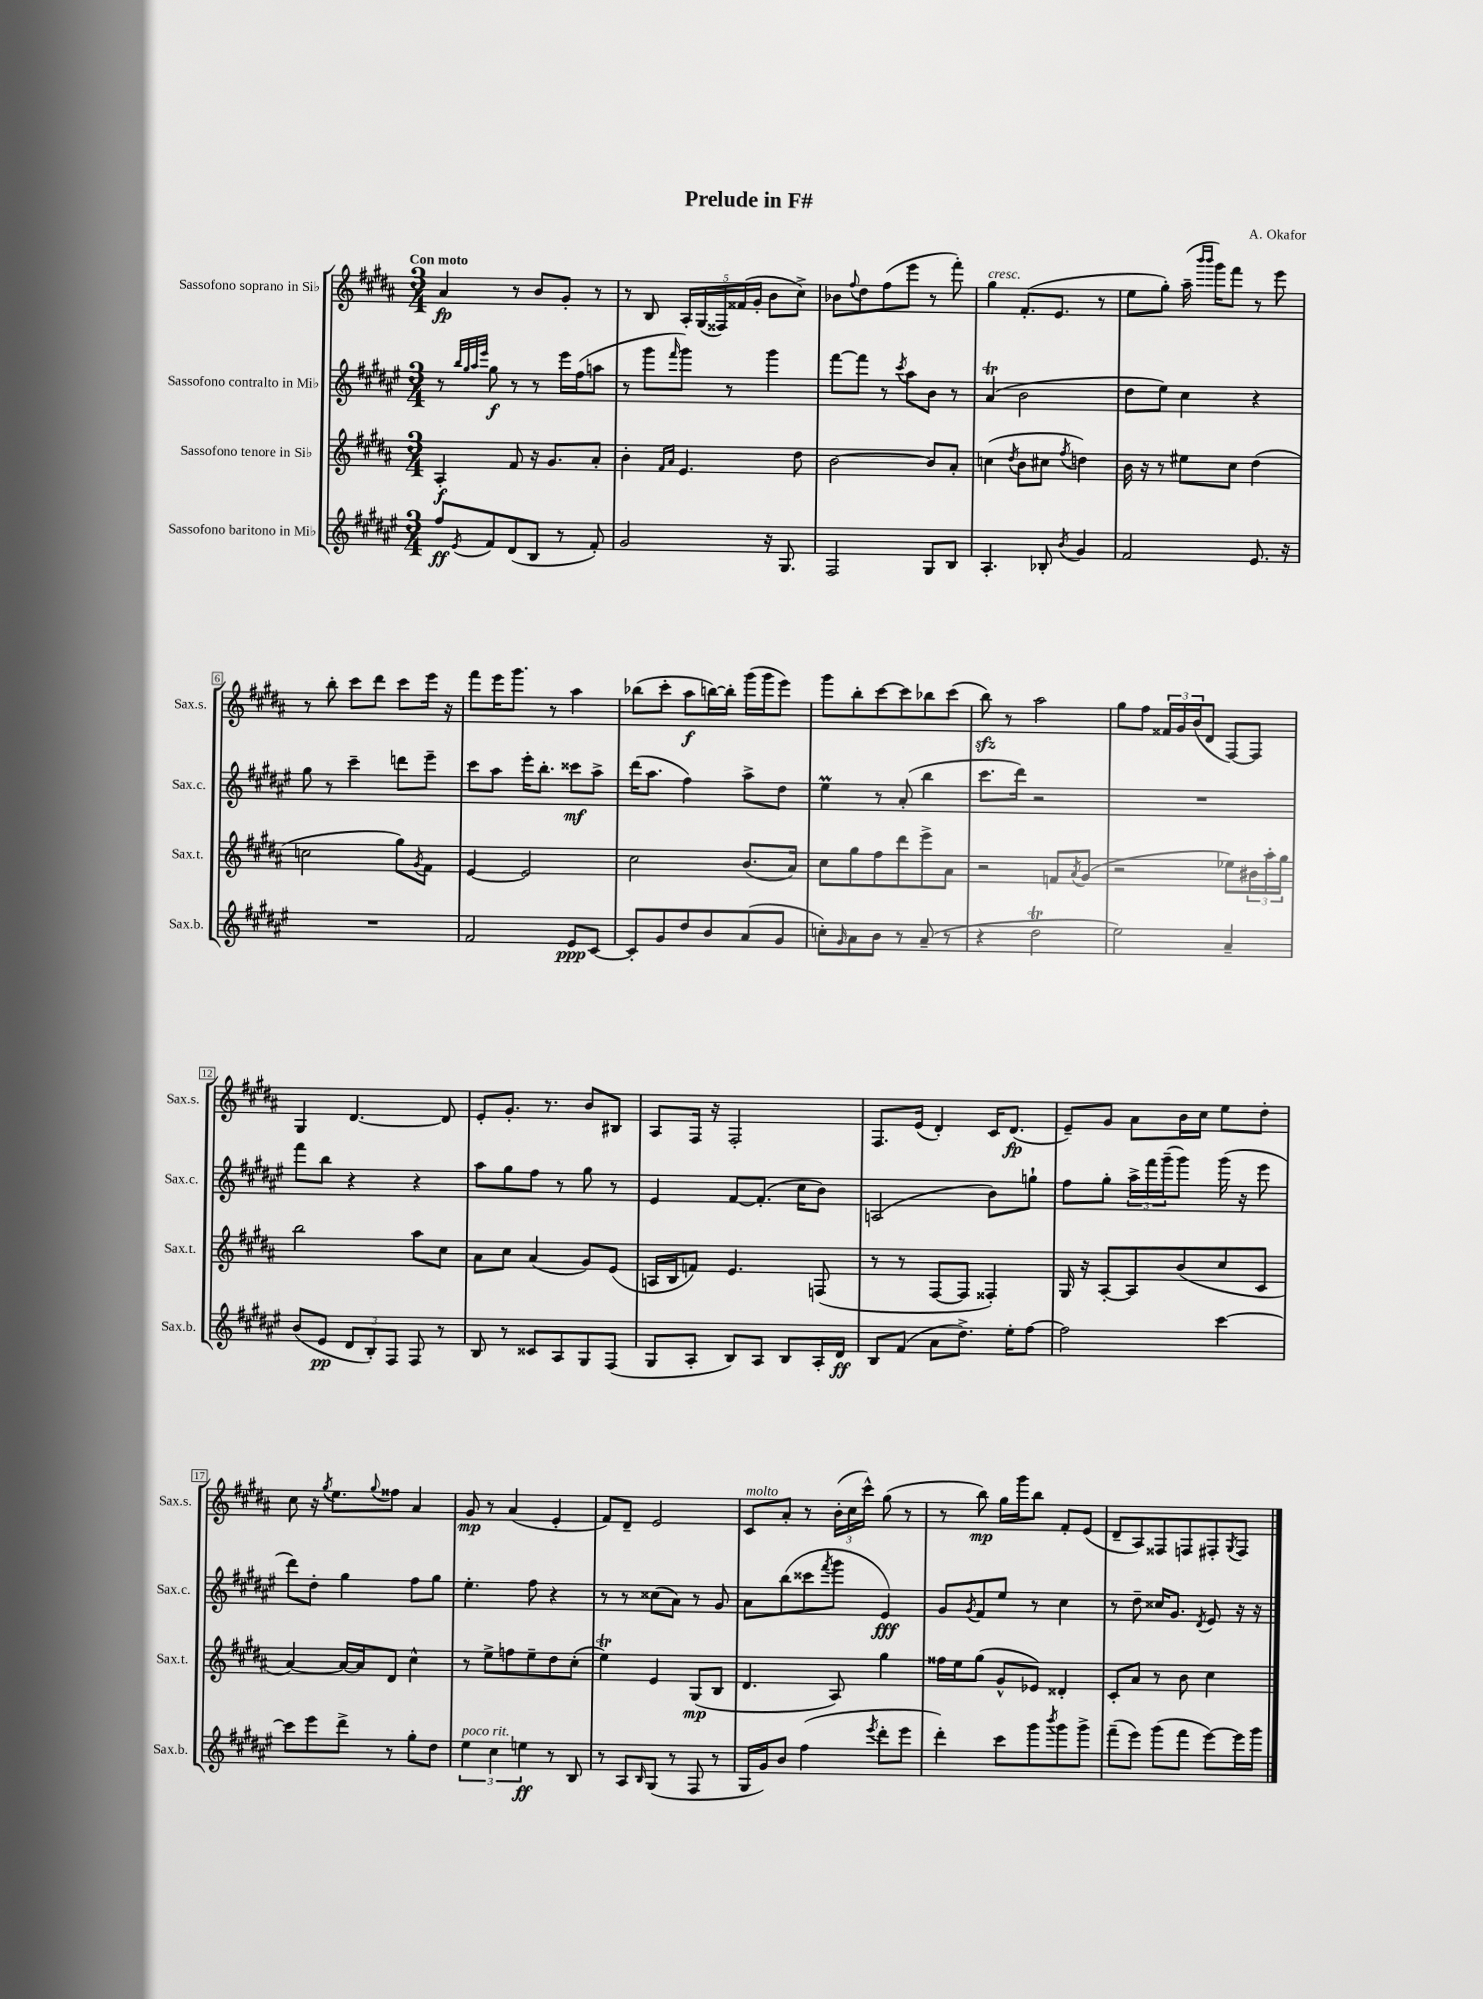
\header { title = "Prelude in F#" composer = "A. Okafor" }
<<
\new StaffGroup <<
\new Staff = "s0" \with { instrumentName = "Sassofono soprano in Sib" shortInstrumentName = "Sax.s." } {
    \clef treble \key b \major \numericTimeSignature \time 3/4 \tempo "Con moto"
    ais'4\fp r8 b'8 gis'8-. r8 |
    r8 b8 \tuplet 5/4 { ais16-. gis16( fisis16) fisis'16( gis'16-. } b'8 cis''8->) |
    bes'8 \appoggiatura { fis''8 } dis''8 fis''8( e'''8 r8 fis'''8-.) |
    gis''4^\markup { \italic "cresc." } fis'8.-.( e'8. r8 |
    e''8 gis''8-.) ais''16--( \grace { b'''16 b'''16 } gis'''16) fis'''8 r8 e'''8 |
    r8 b''8-. cis'''8 dis'''8 cis'''8 e'''16 r16 |
    fis'''8 e'''16 gis'''8. r8 ais''4 |
    bes''8( cis'''8-. ais''8\f b''16~) b''16-. gis'''16( gis'''16 e'''8) |
    gis'''8 b''8-. cis'''8~ cis'''8 bes''8 cis'''8( |
    b''8\sfz) r8 ais''2 |
    gis''8 fis''8 \tuplet 3/2 { fisis'16 gis'16 b'16( } dis'8 fis8~) fis8 |
    gis4 dis'4.~ dis'8 |
    e'8-. gis'8.-. r8. b'8 bis8 |
    ais8 fis16 r16 fis2-. |
    fis8. e'16( dis'4-.) cis'16 dis'8.\fp( |
    e'8--) gis'8 ais'8 b'16 cis''16 e''8 dis''8-. |
    cis''8 r16 \acciaccatura { gis''8 } e''8. \appoggiatura { gis''8 } fisis''8 ais'4 |
    gis'8\mp r8 ais'4( e'4-. |
    fis'8) dis'8-- e'2 |
    cis'8^\markup { \italic "molto" } ais'8-. r8 \tuplet 3/2 { b'16-.( cis''16 cis'''16-^) } gis''8( r8 |
    r8 b''8\mp) gis''16 gis'''16 b''8 fis'8-. e'8( |
    dis'8-- ais8) fisis8 f8 fis8-. \acciaccatura { gis8 } fis8 \bar "|." |
}
\new Staff = "s1" \with { instrumentName = "Sassofono contralto in Mib" shortInstrumentName = "Sax.c." } {
    \clef treble \key fis \major \numericTimeSignature \time 3/4
    r8 \grace { b''32 gis''32 ais''32 eis'''32 } gis''8\f r8 r8 eis'''16 fis''16( a''8 |
    r8 gis'''8 \grace { fis'''16 } gis'''8) r8 gis'''4 |
    fis'''8~ fis'''8 r8 \acciaccatura { cis'''8 } ais''8 b'8 r8 |
    ais'4\trill( b'2 |
    dis''8 eis''8) cis''4 r4 |
    gis''8 r8 cis'''4-- d'''8 eis'''8-- |
    cis'''8 ais''8 eis'''16-. b''8.-. cisis'''8\mf ais''8-> |
    dis'''16( ais''8. fis''4) ais''8-> dis''8 |
    eis''4\prall r8 ais'8-.( b''4 |
    cis'''8. dis'''16) r2 |
    R2. |
    fis'''8 b''8 r4 r4 |
    ais''8 gis''8 fis''8 r8 gis''8 r8 |
    eis'4 fis'8~ fis'8.-.( cis''16 b'8) |
    a2( b'8) g''8-! |
    fis''8 gis''8-. \tuplet 3/2 { ais''16-> fis'''16 gis'''16--( } gis'''8) gis'''16( r16 eis'''8 |
    dis'''8) dis''8-. gis''4 fis''8 gis''8 |
    eis''4.-. fis''8 r4 |
    r8 r8 cisis''8( ais'8) r8 gis'8 |
    ais'8 b''8( cisis'''8 \acciaccatura { fis'''8 } gis'''8 eis'4\fff) |
    gis'8 \acciaccatura { gis'8 } fis'8 eis''8 r8 cis''4 |
    r8 dis''8-- cisis''16 gis'8. \acciaccatura { dis'8 } eis'8 r16 r16 \bar "|." |
}
\new Staff = "s2" \with { instrumentName = "Sassofono tenore in Sib" shortInstrumentName = "Sax.t." } {
    \clef treble \key b \major \numericTimeSignature \time 3/4
    ais4-.\f fis'8 r16 gis'8. ais'8-. |
    b'4-. \grace { fis'16 ais'16 } e'4. dis''8 |
    b'2~ b'8 ais'8-. |
    c''4( \acciaccatura { dis''8 } b'8 cis''8 \acciaccatura { fis''8 } d''4) |
    b'16 r16 r8 eis''8 cis''8 dis''4( |
    c''2 gis''8) \acciaccatura { gis'8 } fis'8 |
    e'4~ e'2 |
    cis''2 b'8.( ais'16) |
    cis''8 gis''8 fis''8 dis'''8 e'''8-> ais'8 |
    r2 f'8 \acciaccatura { ais'8 } gis'8( |
    r2 ees''8) \tuplet 3/2 { bis'16 ais''16-. gis''16 } |
    b''2 ais''8 cis''8 |
    ais'8 cis''8 ais'4( gis'8) e'8( |
    a16 b16 f'8) e'4. f8( |
    r8 r8 fis8~ fis8 fisis4-.) |
    gis16 r16 ais8~-. ais8 b'8( cis''8 cis'8 |
    ais'4~) ais'16~ ais'16 dis'8 cis''4-^ |
    r8 e''8-> f''8 e''8-- dis''8 cis''8-.( |
    e''4\trill) e'4 gis8\mp( b8 |
    dis'4. ais8) gis''4 |
    fisis''16 e''16 gis''8( gis'8-^ ees'8) disis'4-. |
    cis'8-. ais'8 r8 b'8 cis''4 \bar "|." |
}
\new Staff = "s3" \with { instrumentName = "Sassofono baritono in Mib" shortInstrumentName = "Sax.b." } {
    \clef treble \key fis \major \numericTimeSignature \time 3/4
    fis''8\ff \acciaccatura { eis'8 } fis'8 dis'8( b8 r8 fis'8-.) |
    gis'2 r16 gis8. |
    fis2 gis8 b8 |
    ais4.-. bes8-. \acciaccatura { b'8 } gis'4 |
    fis'2 eis'8. r16 |
    R2. |
    fis'2 eis'8\ppp cis'8~ |
    cis'8-. gis'8 dis''8 b'8 ais'8( gis'8 |
    c''8-.) \grace { gis'16 } ais'8 b'8 r8 ais'8--( r8 |
    r4 dis''2\trill |
    eis''2) ais'4-- |
    b'8( eis'8\pp \tuplet 3/2 { dis'8 b8-.) fis8 } fis8 r8 |
    b8 r8 cisis'8 ais8 gis8 fis8( |
    gis8 ais8-. b8) ais8 b8 ais16-. dis'16\ff |
    b8 fis'8( ais'8 dis''8.->) eis''16-. fis''8~ |
    fis''2 cis'''4~ |
    cis'''8 eis'''8 dis'''8-> r8 gis''8-. dis''8 |
    \tuplet 3/2 { eis''4^\markup { \italic "poco rit." } cis''4 e''4\ff } r8 b8 |
    r8 ais8 \grace { b16 } gis8( r8 fis8 r8 |
    gis16 gis'16) b'8 fis''4( \acciaccatura { eis'''8 } dis'''8-. eis'''8 |
    dis'''4-.) cis'''8 gis'''8 \acciaccatura { b'''8 } gis'''8 gis'''8-> |
    fis'''8--( eis'''8) gis'''8( fis'''8 eis'''8~) eis'''16 gis'''16 \bar "|." |
}
>>
>>
\layout { \context { \Score \override BarNumber.stencil = #(make-stencil-boxer 0.1 0.3 ly:text-interface::print) } }
